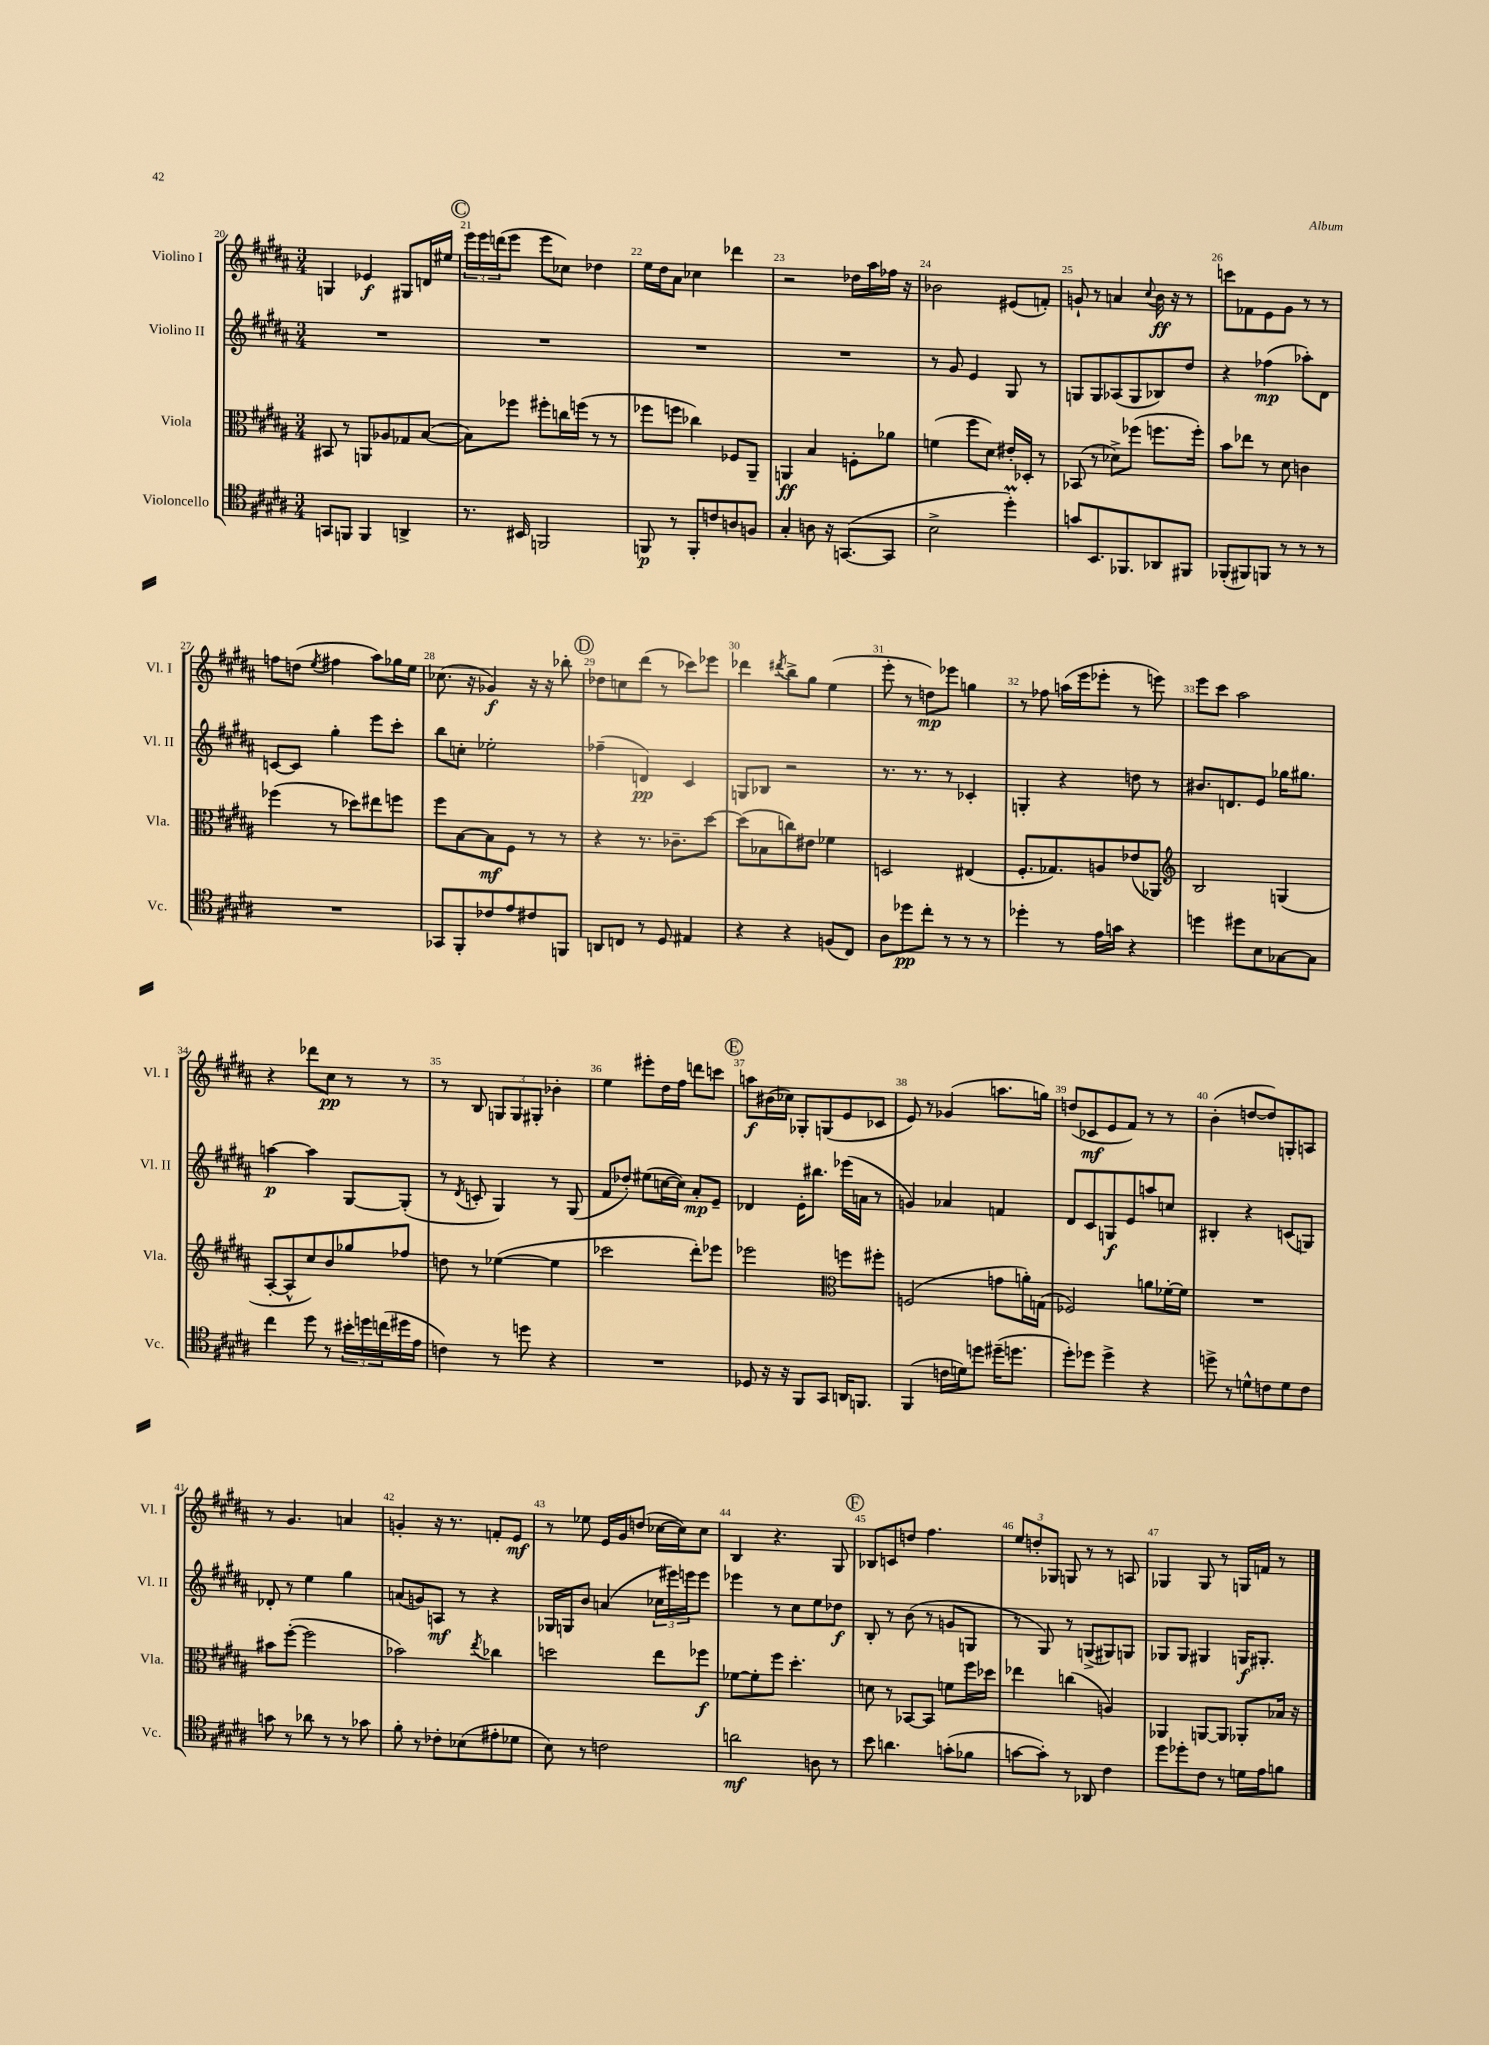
<<
\new StaffGroup <<
\new Staff = "s0" \with { instrumentName = "Violino I" shortInstrumentName = "Vl. I" } {
    \clef treble \key b \major \numericTimeSignature \time 3/4
    g4 ees'4\f gis8 d'16 eis''16 |
    \mark \markup { \circle "C" } \tuplet 3/2 { e'''16 e'''16 d'''16( } e'''8 e'''8 ces''8) des''4 |
    e''16 dis''16 ais'8 ces''4 des'''4 |
    r2 des''16 ais''16 fes''16 r16 |
    bes'2 eis'8( f'8-.) |
    g'8-! r8 a'4 \appoggiatura { cis''8 } b'16\ff r16 r8 |
    c'''8 fes'8 e'8 gis'8 r8 r8 |
    f''8 d''8( \acciaccatura { e''8 } fis''4 ais''8) ges''16 e''16 |
    ces''8.( r16 ges'4\f) r16 r16 bes''8-. |
    \mark \markup { \circle "D" } des''8 c''8 dis'''8( r8 ces'''8) ees'''8 |
    des'''4 \acciaccatura { dis'''8 } b''8-> gis''8 e''4( |
    e'''8-. r8 d''8\mp) ees'''8 g''4 |
    r8 fes''8 a''16( e'''16 ees'''8-. r8 e'''8) |
    e'''8 cis'''8 ais''2 |
    r4 des'''8 cis''8\pp r8 r8 |
    r8 b8 \tuplet 3/2 { g8 g8 gis8-. } bes'4-. |
    e''4 eis'''8-. dis''16 fis''16 d'''8 c'''8 |
    \mark \markup { \circle "E" } a''8\f bis'16( ces''16) ges8-. g8( e'8 ces'8 |
    e'8) r8 ges'4( a''8. g''16) |
    d''8( ces'8\mf e'8 fis'8) r8 r8 |
    b'4-.( d''8~ d''8) g8-. a8 |
    r8 gis'4. a'4 |
    g'4-. r16 r8. f'8-. e'8\mf |
    r8 ees''8 e'16 gis'16 d''8( ces''16~ ces''16) ces''8 |
    b4 r4. gis8 |
    \mark \markup { \circle "F" } bes8 c'8 d''8 fis''4. |
    \tuplet 3/2 { e''8 d''8-. ges8 } g8 r8 r8 a8 |
    ges4 ges8 r8 g16 f'16 r8 \bar "|." |
}
\new Staff = "s1" \with { instrumentName = "Violino II" shortInstrumentName = "Vl. II" } {
    \clef treble \key b \major \numericTimeSignature \time 3/4
    R2. |
    \mark \markup { \circle "C" } R2. |
    R2. |
    R2. |
    r8 gis'8 e'4 gis8 r8 |
    g8 g8 aes8( g8 bes8) dis''8 |
    r4 fes''4\mp( aes''8-.) dis'8 |
    c'8~ c'8 gis''4-. e'''8 cis'''8-. |
    b''8 c''8-. ees''2-. |
    \mark \markup { \circle "D" } fes''4--( d'4\pp) cis'4 |
    g8 bes8 r2 |
    r8. r8. r8 ces'4-. |
    g4-. r4 d''8 r8 |
    bis'8. d'8. e'8 ges''16 gis''8. |
    a''4~\p a''4 gis8~ gis8-.( |
    r8 \acciaccatura { dis'8 } c'8-. gis4) r8 gis8( |
    fis'8 des''8-.) eis''8( c''16~ c''16) ais'8-.\mp e'8-- |
    \mark \markup { \circle "E" } des'4 e'16-. bis''8. ees'''16( a'16 r8 |
    g'4) aes'4 f'4 |
    dis'8 cis'8 g8\f e'8 a''8 c''8 |
    bis4-. r4 c'8( g8) |
    des'8-. r8 e''4 gis''4 |
    a'8( g'8) a8\mf r8 r4 |
    ges16 g16 b'8 a'4( \tuplet 3/2 { ces''16 eis'''16) e'''16 } e'''8 |
    ees'''4 r8 cis''8 e''8 des''8\f |
    \mark \markup { \circle "F" } b8-. r8 b'8( r8 g'8 g8 |
    r8 gis8) r8 g8->( gis8) g8 |
    ges8 ges8 gis4 g16\f gis8.-. \bar "|." |
}
\new Staff = "s2" \with { instrumentName = "Viola" shortInstrumentName = "Vla." } {
    \clef alto \key b \major \numericTimeSignature \time 3/4
    bis,8 r8 a,8 aes8 ges8 b8~( |
    \mark \markup { \circle "C" } b8) fes''8 fis''8-. c''16 f''16( r8 r8 |
    fes''8 f''8 ces''4) fes8 ais,8-- |
    a,4\ff b4 f8-. aes'8 |
    f'4( fis''8 dis'8) eis'16-. des16-. r8 |
    bes,8( r8 des'8->) fes''8( f''8. f''16-.) |
    b'8 ees''8 r8 dis'8 c'4 |
    fes''4( r8 des''8) eis''8 f''8 |
    fis''8 b8~ b8\mf fis8 r8 r8 |
    \mark \markup { \circle "D" } r4 r8. ces'8.-- dis''8~ |
    dis''8( bes8 c''8) eis'8 fes'4 |
    d2 eis4( |
    fis8.-. ges8.) a8 ees'8( aes,8) |
    \clef treble b2 g4( |
    ais8~-. ais8-^ cis''8) b'8 ges''8 fes''8 |
    d''8 r8 ees''4~( ees''4 |
    ces'''2 dis'''8-.) ees'''8 |
    \mark \markup { \circle "E" } ees'''2 \clef alto f''8 fis''8-. |
    f2( g'8 a'16-.) g16( |
    fes2) a'8 fes'16~-. fes'16 |
    R2. |
    bis'8 fis''8~-.( fis''2 |
    bes'2) \acciaccatura { e''8 } ces''4 |
    d''2 e''8 fes''8\f |
    fes'8~ fes'8-. fis''8 dis''4.-. |
    \mark \markup { \circle "F" } d'8 r8 bes,8~ bes,8 f'8 fis''16 des''16 |
    ees''4 c''4( a4) |
    aes,4 a,8~ a,8 aes,8-. bes16 r16 \bar "|." |
}
\new Staff = "s3" \with { instrumentName = "Violoncello" shortInstrumentName = "Vc." } {
    \clef tenor \key b \major \numericTimeSignature \time 3/4
    g,8 f,8 f,4 a,4-> |
    \mark \markup { \circle "C" } r8. bis,16 f,2 |
    f,8\p r8 f,8-. c'8 a8 f8 |
    gis4-. a8 r16 g,8.~( g,8 |
    b2-> dis''4-.\prall) |
    g'8 b,8. fes,8. aes,8 fis,8 |
    fes,8-.( fis,8) f,8 r8 r8 r8 |
    R2. |
    ges,8 fis,8-. ces'8 e'8 cis'8 f,8 |
    \mark \markup { \circle "D" } a,8 c8 r8 dis8 eis4 |
    r4 r4 f8( cis8) |
    ais8 des''8\pp cis''8-. r8 r8 r8 |
    des''4-. r8 e'16 g'16 r4 |
    d''4 dis''8 b8 ges8~ ges8 |
    cis''4 dis''8 r8 \tuplet 3/2 { bis'16-. d''16 c''16( } dis''16 e'16 |
    c'4) r8 d''8 r4 |
    R2. |
    \mark \markup { \circle "E" } des8 r16 r16 fis,8 gis,8 a,16 f,8. |
    fis,4( c'16 d'16) d''8 dis''16--( d''8. |
    dis''8-.) des''8 des''4-> r4 |
    d''8-> r8 d'8-^ c'8 d'8 c'8 |
    g'8 r8 aes'8 r8 r8 ges'8 |
    fis'8-. r8 ces'8-. bes8( eis'8-. des'8 |
    b8) r8 c'2 |
    a'2\mf a8 r8 |
    \mark \markup { \circle "F" } b'8 a'4. g'8-.( fes'8 |
    g'8~ g'8-.) r8 aes,8 cis'4 |
    dis''8 des''8-. cis'8 r8 d'16 e'16 f'8 \bar "|." |
}
>>
>>
\layout { \context { \Score currentBarNumber = #20 \override BarNumber.break-visibility = ##(#f #t #t) barNumberVisibility = #all-bar-numbers-visible } }
